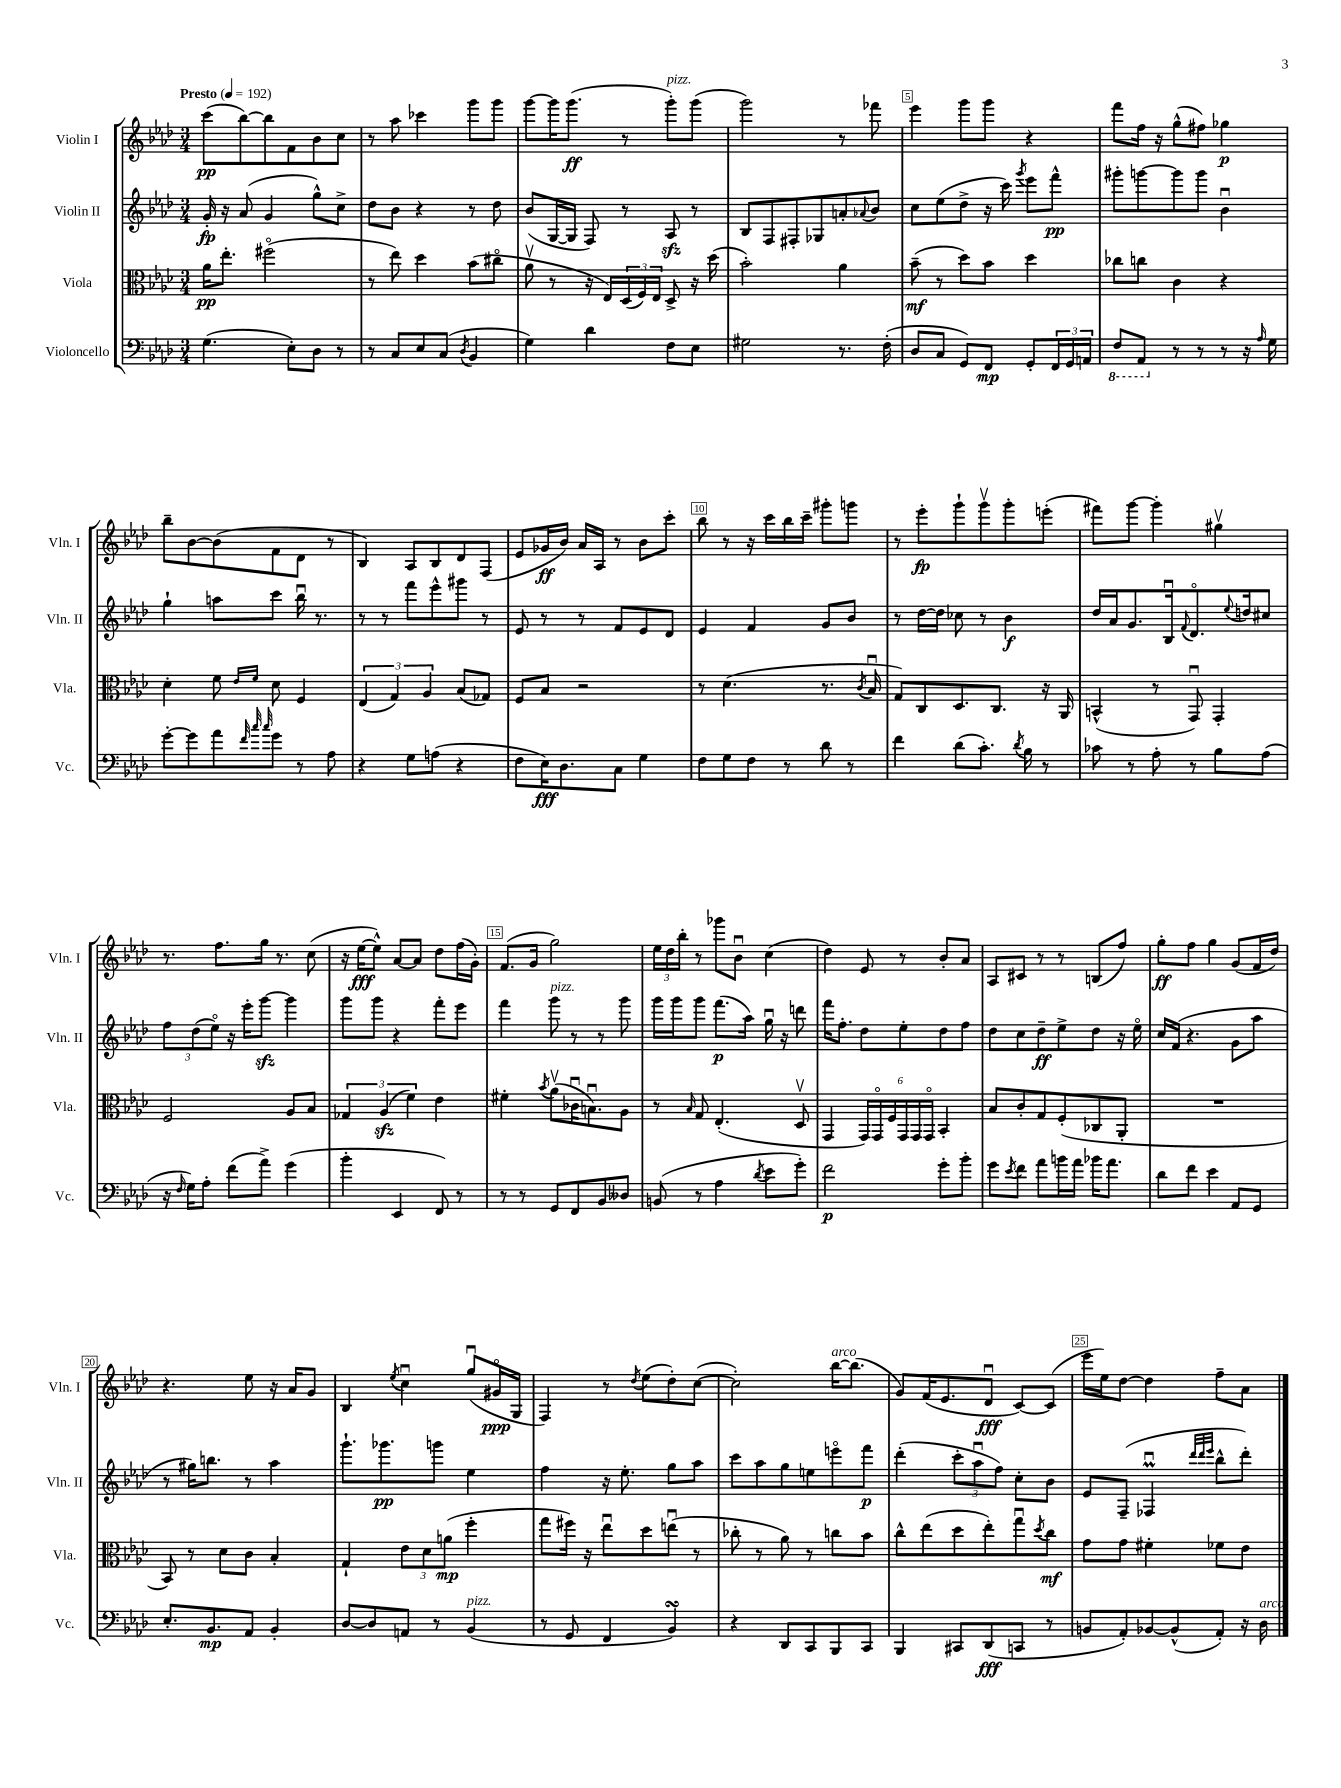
<<
\new StaffGroup <<
\new Staff = "s0" \with { instrumentName = "Violin I" shortInstrumentName = "Vln. I" } {
    \clef treble \key aes \major \numericTimeSignature \time 3/4 \tempo "Presto" 4 = 192
    c'''8\pp( bes''8~) bes''8 f'8 bes'8 c''8 |
    r8 aes''8 ces'''4 g'''8 g'''8 |
    g'''8~ g'''16 g'''8.\ff( r8 g'''8-.^\markup { \italic "pizz." }) g'''8( |
    g'''2) r8 fes'''8 |
    ees'''4 g'''8 g'''8 r4 |
    f'''8 f''16 r16 g''8-^( fis''8) ges''4\p |
    bes''8-- bes'8~ bes'8( f'8 des'8 r8 |
    bes4) aes8 bes8 des'8 f8( |
    ees'8 ges'16\ff bes'16) aes'16 aes16 r8 bes'8 c'''8-. |
    bes''8 r8 r16 c'''16 bes''16 c'''16-- gis'''8-. g'''8 |
    r8 ees'''8-.\fp g'''8-! g'''8\upbow g'''8-. e'''8-.( |
    fis'''8) g'''8~ g'''4-. gis''4\upbow |
    r8. f''8. g''16 r8. c''8( |
    r16 ees''16~\fff ees''8-^) aes'8~ aes'8 des''8 f''16( g'16-.) |
    f'8.( g'16 g''2) |
    \tuplet 3/2 { ees''16 des''16 bes''16-. } r8 ges'''8 bes'8\downbow c''4( |
    des''4) ees'8 r8 bes'8-. aes'8 |
    aes8 cis'8 r8 r8 b8( f''8) |
    g''8-.\ff f''8 g''4 g'8( f'16 des''16) |
    r4. ees''8 r16 aes'16 g'8 |
    bes4 \acciaccatura { ees''8 } c''4\downbow g''8\downbow( gis'16\flageolet\ppp g16 |
    f4) r8 \acciaccatura { des''8 } ees''8( des''8-.) c''8~( |
    c''2-.) bes''16~^\markup { \italic "arco" } bes''8.( |
    g'8) f'16( ees'8. des'8\downbow\fff c'8~) c'8( |
    ees'''16 ees''16) des''8~ des''4 f''8-- aes'8 \bar "|." |
}
\new Staff = "s1" \with { instrumentName = "Violin II" shortInstrumentName = "Vln. II" } {
    \clef treble \key aes \major \numericTimeSignature \time 3/4
    g'16-.\fp r16 aes'8( g'4 g''8-^) c''8-> |
    des''8 bes'8 r4 r8 des''8 |
    bes'8( g16~ g16 f8) r8 aes8\sfz r8 |
    bes8 f8 fis8-. ges8 a'8-. \appoggiatura { aes'8 } bes'8 |
    c''8 ees''8( des''8-> r16 c'''16) \acciaccatura { g'''8 } ees'''8 f'''8-^\pp |
    gis'''8-. g'''8~ g'''8 g'''8 bes'4\downbow |
    g''4-! a''8 c'''8 bes''16\downbow r8. |
    r8 r8 f'''8 ees'''8-^ gis'''8 r8 |
    ees'8 r8 r8 f'8 ees'8 des'8 |
    ees'4 f'4 g'8 bes'8 |
    r8 des''16~ des''16 ces''8 r8 bes'4\f |
    des''16 aes'16 g'8. bes16\downbow \appoggiatura { f'8 } des'8.\flageolet \appoggiatura { ees''8 } d''16 cis''8 |
    \tuplet 3/2 { f''8 des''8( ees''8\flageolet) } r16 ees'''16-. g'''8~\sfz g'''4 |
    g'''8 g'''8 r4 f'''8-. ees'''8 |
    f'''4 g'''8^\markup { \italic "pizz." } r8 r8 g'''8 |
    g'''16 g'''16 g'''8 f'''8.\p( aes''16) g''16\downbow r16 d'''8 |
    f'''16 f''8.-. des''8 ees''8-. des''8 f''8 |
    des''8 c''8 des''8--\ff ees''8-> des''8 r16 ees''16\flageolet |
    c''16 f'16( r4. g'8 aes''8 |
    r8 gis''16) b''8. r8 aes''4 |
    g'''8.-! ges'''8.\pp g'''8 ees''4 |
    f''4 r16 ees''8.-. g''8 aes''8 |
    c'''8 aes''8 g''8 e''8 e'''8\flageolet f'''8\p |
    des'''4-.( \tuplet 3/2 { c'''8-. aes''8\downbow f''8) } c''8-. bes'8 |
    ees'8 f8--( fes4\downbow\prall \grace { des'''32 des'''32 ees'''32 } bes''8-^ des'''8-.) \bar "|." |
}
\new Staff = "s2" \with { instrumentName = "Viola" shortInstrumentName = "Vla." } {
    \clef alto \key aes \major \numericTimeSignature \time 3/4
    aes'16\pp ees''8.-. fis''2\flageolet( |
    r8 ees''8) des''4 bes'8( cis''8\flageolet |
    aes'8\upbow r8 r16 ees16) \tuplet 3/2 { des16( f16) ees16 } des8-> r16 des''16( |
    bes'2-.) aes'4 |
    bes'8--\mf( r8 des''8) bes'8 des''4 |
    ces''8 c''8 c'4 r4 |
    des'4-. f'8 \grace { ees'16 f'16 } des'8 f4 |
    \tuplet 3/2 { ees4( g4) aes4 } bes8( ges8) |
    f8 bes8 r2 |
    r8 des'4.( r8. \acciaccatura { c'8 } bes16\downbow |
    g8) c8 des8. c8. r16 aes,16 |
    b,4-^( r8 g,8\downbow) g,4-. |
    f2 aes8 bes8 |
    \tuplet 3/2 { ges4 aes4\sfz( f'4) } ees'4 |
    fis'4-. \acciaccatura { bes'8 } aes'8\upbow( ces'16\downbow b8.\downbow) aes8 |
    r8 \grace { bes16 } g8 ees4.-.( des8\upbow |
    g,4 \tuplet 6/4 { g,16) g,16\flageolet f16 g,16 g,16 g,16\flageolet } bes,4-. |
    bes8 c'8-. g8 f8-.( ces8 aes,8-. |
    R2. |
    bes,8) r8 des'8 c'8 bes4-. |
    g4-! \tuplet 3/2 { ees'8 des'8 a'8\mp( } f''4-. |
    g''8 fis''16) r16 ees''8\downbow des''8 e''8\downbow( r8 |
    ces''8-. r8 aes'8) r8 c''8 bes'8 |
    c''8-^ ees''8( des''8 ees''8-.) g''8\downbow \acciaccatura { des''8 } c''8\mf |
    g'8 g'8 fis'4-. fes'8 ees'8 \bar "|." |
}
\new Staff = "s3" \with { instrumentName = "Violoncello" shortInstrumentName = "Vc." } {
    \clef bass \key aes \major \numericTimeSignature \time 3/4
    g4.( ees8-.) des8 r8 |
    r8 c8 ees8 c8( \acciaccatura { des8 } bes,4 |
    g4) des'4 f8 ees8 |
    gis2 r8. f16-.( |
    des8 c8 g,8) f,8\mp g,8-. \tuplet 3/2 { f,16 g,16 a,16 } |
    \ottava #-1 f,8 aes,,8 \ottava #0 r8 r8 r8 r16 \grace { aes16 } g16 |
    g'8~-. g'8 aes'8 \grace { f'32 c''32 c''32 } g'8 r8 aes8 |
    r4 g8 a8( r4 |
    f8 ees16\fff) des8. c8 g4 |
    f8 g8 f8 r8 des'8 r8 |
    f'4 des'8( c'8.-.) \acciaccatura { des'8 } bes16 r8 |
    ces'8 r8 aes8-. r8 bes8 aes8( |
    r16 \grace { f16 } g16) aes8-. f'8( aes'8->) g'4( |
    bes'4-. ees,4 f,8) r8 |
    r8 r8 g,8 f,8 bes,8 deses8 |
    b,8( r8 aes4 \acciaccatura { des'8 } ees'8 g'8-.) |
    f'2\p g'8-. bes'8-. |
    g'8 \acciaccatura { ees'8 } f'8 aes'8 b'16 aes'16 bes'16 aes'8. |
    des'8 f'8 ees'4 aes,8 g,8 |
    ees8.-. bes,8.\mp aes,8 bes,4-. |
    des8~ des8 a,8 r8 bes,4^\markup { \italic "pizz." }( |
    r8 g,8 f,4 bes,4\turn) |
    r4 des,8 c,8 bes,,8 c,8 |
    bes,,4 cis,8 des,8\fff( c,8 r8 |
    b,8 aes,8-.) bes,8~ bes,8-^( aes,8-.) r16 des16^\markup { \italic "arco" } \bar "|." |
}
>>
>>
\layout { \context { \Score \override BarNumber.break-visibility = ##(#f #t #t) barNumberVisibility = #(every-nth-bar-number-visible 5) \override BarNumber.stencil = #(make-stencil-boxer 0.1 0.3 ly:text-interface::print) } }
